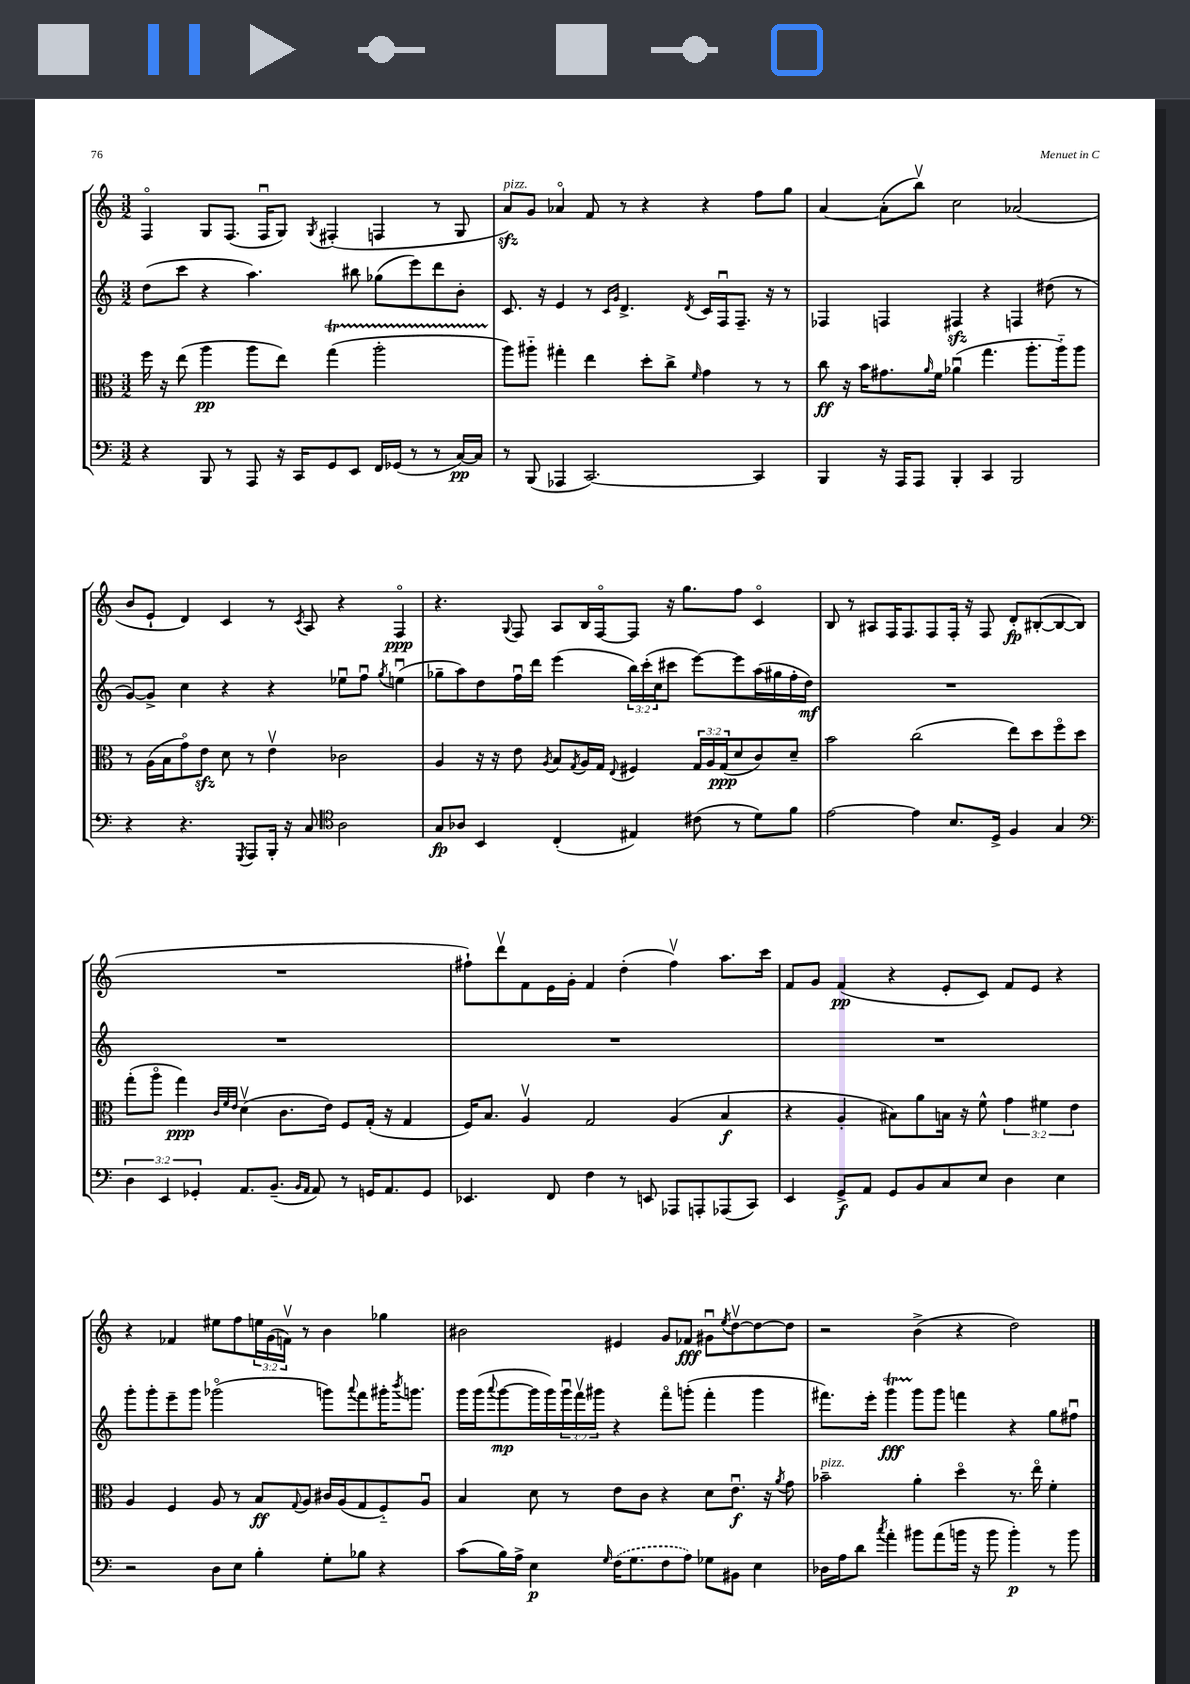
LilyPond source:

<<
\new StaffGroup <<
\new Staff = "s0" {
    \clef treble \key c \major \numericTimeSignature \time 3/2 \override Staff.TupletNumber.text = #tuplet-number::calc-fraction-text
    f4\flageolet g8 f8.( f16\downbow g8) \acciaccatura { g8 } fis4-.( f4 r8 g8 |
    a'8\sfz^\markup { \italic "pizz." }) g'8 aes'4\flageolet f'8 r8 r4 r4 f''8 g''8 |
    a'4~ a'8-.( b''8\upbow) c''2 aes'2( |
    b'8 e'8-! d'4) c'4 r8 \acciaccatura { c'8 } a8 r4 f4\flageolet\ppp |
    r4. \appoggiatura { g8 } f8 a8 b16 f16~\flageolet f8 r16 g''8. f''8 c'4\flageolet |
    b8 r8 ais8 f16 f8. f8 f16-. r16 f8 d'8-.\fp bis8~-.( bis8~ bis8 |
    R1. |
    fis''8-!) d'''8\upbow f'8 e'16 g'16-. f'4 d''4-.( fis''4\upbow) a''8. c'''16 |
    f'8 g'8 f'4\pp( r4 e'8-. c'8) f'8 e'8 r4 |
    r4 fes'4 eis''8 f''8 \tuplet 3/2 { e''16 g'16( f'16\upbow) } r8 b'4 ges''4 |
    bis'2 eis'4 g'8 fes'8\fff gis'8\downbow \acciaccatura { e''8 } d''8~\upbow d''8~ d''8 |
    r2 b'4->( r4 d''2) \bar "|." |
}
\new Staff = "s1" {
    \clef treble \key c \major \numericTimeSignature \time 3/2 \override Staff.TupletNumber.text = #tuplet-number::calc-fraction-text
    d''8( c'''8 r4 a''4.) bis''8 ges''8( e'''8) d'''8 b'8-. |
    c'8. r16 e'4 r8 \grace { c'16 g'16 } d'4.-> \acciaccatura { d'8 } c'16 f16\downbow f8.-- r16 r8 |
    fes4 f4 fis4\sfz r4 f4 dis''8( r8 |
    g'8~) g'8-> c''4 r4 r4 ees''8\downbow f''8\downbow \acciaccatura { g''8 } e''4\downbow( |
    ges''8-- a''8) d''8 f''16\downbow d'''16 e'''4( \tuplet 3/2 { b''16) c'''16-.( c''16 } cis'''8 e'''8~) e'''8 a''16( gis''16 f''16-. d''16\mf) |
    R1. |
    R1. |
    R1. |
    R1. |
    g'''8-. g'''8-. e'''8-- g'''8 ges'''2\flageolet( g'''8) \appoggiatura { a'''8 } f'''8 gis'''16-. \acciaccatura { b'''8 } g'''8. |
    g'''16 g'''16( \appoggiatura { a'''8 } g'''8~\mp g'''16 g'''16) \tuplet 3/2 { g'''16\downbow f'''16\upbow gis'''16 } r4 f'''8\flageolet g'''8-.( f'''4-. g'''4 |
    fis'''8.) e'''16-. g'''4\startTrillSpan\fff g'''8\stopTrillSpan g'''8 f'''4 r4 g''8 fis''8\downbow \bar "|." |
}
\new Staff = "s2" {
    \clef alto \key c \major \numericTimeSignature \time 3/2 \override Staff.TupletNumber.text = #tuplet-number::calc-fraction-text
    f''16 r16 e''8( a''4\pp a''8 e''8) g''4\startTrillSpan( a''2-. |
    a''8\stopTrillSpan) ais''8-_ gis''4-. e''4 d''8-. c''8-> \grace { f'16 } g'4 r8 r8 |
    c''8\ff r16 b'16 gis'8. \grace { a'16 } f'16 aes'4\downbow( g''4. a''8.-. a''16-_) a''8 |
    r8 a16( b16 g'8\flageolet) e'8\sfz d'8 r8 e'4\upbow ces'2 |
    a4 r16 r16 e'8 \acciaccatura { a8 } b8 \acciaccatura { g8 } a16 g16 \appoggiatura { e8 } fis4 \tuplet 3/2 { g16 a16 g16\ppp( } d'8 c'8) d'8-- |
    b'2 c''2( e''8) d''8 f''8\flageolet d''8 |
    g''8-.( a''8\flageolet g''4\ppp) \grace { c'32 f'32 e'32 } d'4\upbow( c'8. e'16) f8 g16-.( r16 g4 |
    f16) b8. a4\upbow g2 a4( b4\f |
    r4 a4-. bis8) a'8 b16 r16 f'8-^ \tuplet 3/2 { g'4 fis'4 e'4 } |
    a4 f4 a8 r8 b8\ff \appoggiatura { g8 } a8 cis'16 a16( g8 f8-_) a8\downbow |
    b4 d'8 r8 e'8 c'8 r4 d'8 e'8.\downbow\f r16 \acciaccatura { a'8 } g'8 |
    bes'2--^\markup { \italic "pizz." } a'4-. d''4\flageolet r8. e''16\flageolet f'4-. \bar "|." |
}
\new Staff = "s3" {
    \clef bass \key c \major \numericTimeSignature \time 3/2 \override Staff.TupletNumber.text = #tuplet-number::calc-fraction-text
    r4 b,,8 r8 a,,8 r16 c,16 g,8 e,8 f,16 ges,16( r8 r8 c16~\pp) c16 |
    r8 b,,8( aes,,4 c,2.~) c,4 |
    b,,4 r16 a,,16 a,,8 b,,4-. c,4 b,,2 |
    r4 r4. \acciaccatura { g,,8 } a,,8 b,,16-. r16 c8 \clef tenor a2 |
    g8\fp aes8 b,4 c4-.( eis4) cis'8( r8 d'8) f'8 |
    e'2~ e'4 b8. d16-> f4 g4 |
    \clef bass \tuplet 3/2 { d4 e,4 ges,4-. } a,8. b,8.--( \grace { b,16 a,16 } a,8) r8 g,16 a,8. g,8 |
    ees,4. f,8 f4 r8 e,8 aes,,8 a,,8-. aes,,8( c,8) |
    e,4 g,8->\f a,8 g,8 b,8 c8 e8 d4 e4 |
    r2 d8 e8 b4-. g8-. bes8 r4 |
    c'8( b16) a16-> e4\p \grace { g16 } \once \slurDashed f16( g8. f8 a8) ges8 bis,8 e4 |
    des16 a16 d'8 \acciaccatura { c''8 } a'4-. bis'8 a'8( b'16 r16 b'8 b'4-.\p) r8 b'8 \bar "|." |
}
>>
>>
\layout { \context { \Score \remove "Bar_number_engraver" } }
